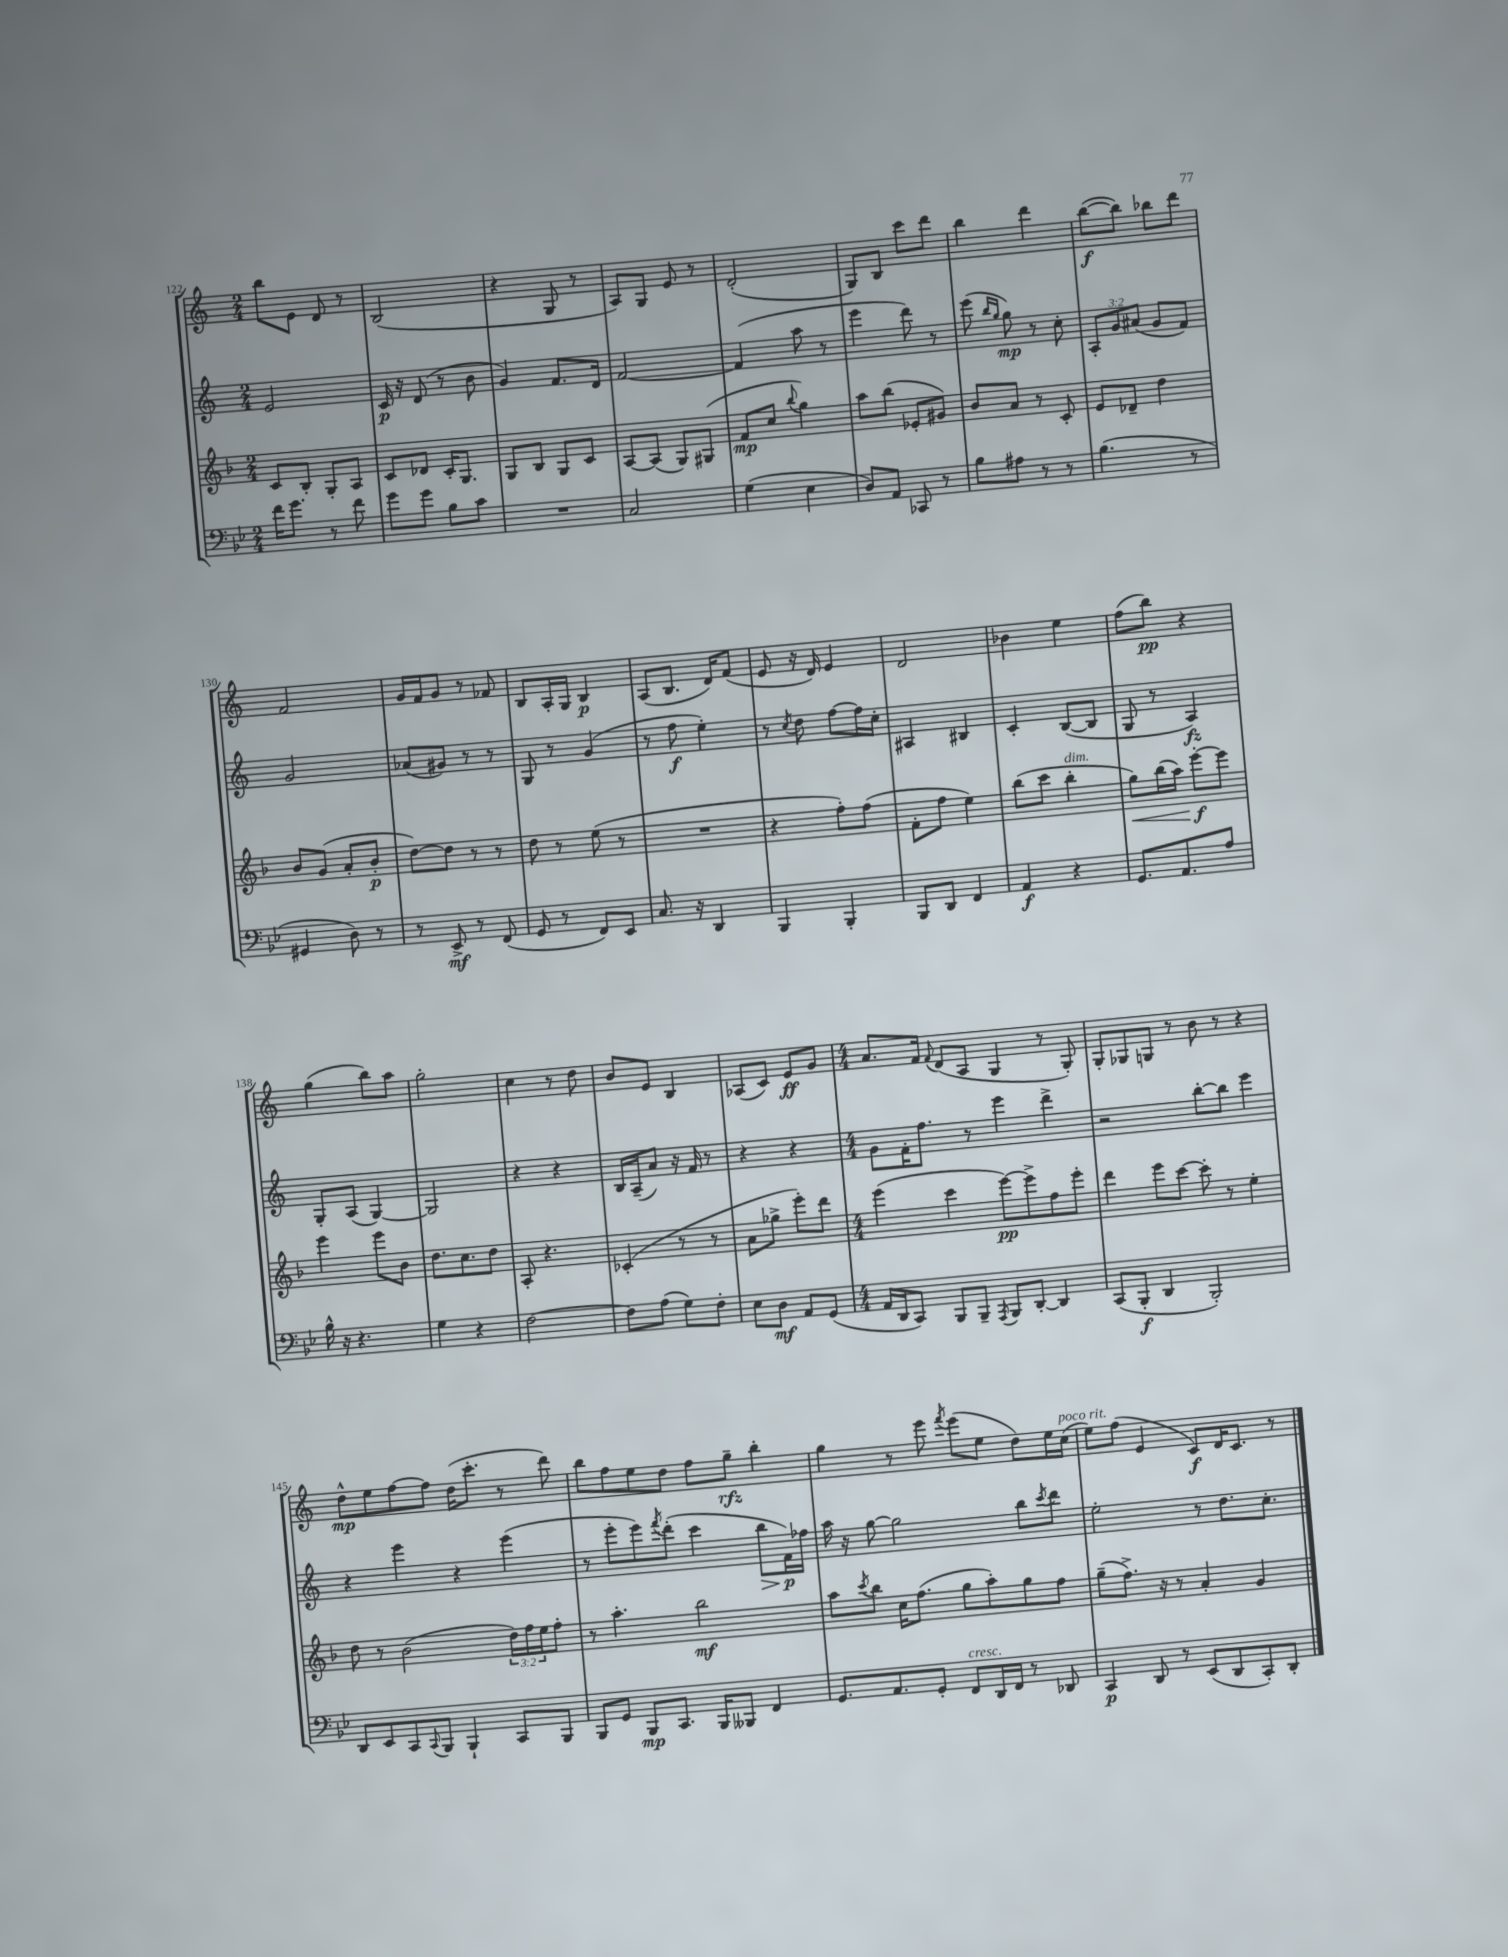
<<
\new StaffGroup <<
\new Staff = "s0" {
    \clef treble \key c \major \numericTimeSignature \time 2/4
    b''8 e'8 d'8 r8 |
    b2( |
    r4 g8 r8 |
    a8) g8 e'8 r8 |
    d'2-.( |
    g8) b8 c'''8 d'''8 |
    b''4 d'''4 |
    b''8~\f( b''8) bes''8 d'''8 |
    f'2 |
    g'16 f'16 g'8 r8 fes'8 |
    b8 a16-. g16 b4\p |
    a8( b8. d'16) f'8( |
    e'8 r16 d'16) e'4 |
    d'2 |
    bes'4 e''4 |
    f''8( b''8\pp) r4 |
    g''4( b''8) a''8 |
    g''2-. |
    c''4 r8 d''8 |
    b'8 e'8 b4 |
    aes8( c'8) e'8\ff g'8 |
    \numericTimeSignature \time 4/4 a'8. f'16 \appoggiatura { f'8 } d'8( a8 g4 r8 g8-.) |
    g8-. ges8 g8 r8 b'8 r8 r4 |
    d''8-^\mp e''8 f''8~ f''8 d''16( c'''8.-. r8 d'''8) |
    b''8 f''8 e''8 d''8 f''8 g''8--\rfz b''4-. |
    g''4 r8 e'''8 \acciaccatura { f'''8 } e'''8( e''8 d''8) e''16 c''16^\markup { \italic "poco rit." }( |
    e''8) f''8( e'4 c'8\f) d'16 c'8. r8 \bar "|." |
}
\new Staff = "s1" {
    \clef treble \key c \major \numericTimeSignature \time 2/4 \override Staff.TupletNumber.text = #tuplet-number::calc-fraction-text
    e'2 |
    c'16\p r16 d'8( r8 b'8 |
    g'4) f'8. d'16 |
    f'2~ |
    f'4( a''8 r8 |
    e'''4 d'''8) r8 |
    e'''8( \grace { b''16 g''16 } g''8\mp) r8 c''8-. |
    \tuplet 3/2 { a8-. g'8 ais'8( } g'8 f'8) |
    g'2 |
    aes'8( gis'8) r8 r8 |
    g8 r8 g'4( |
    r8 f''8\f e''4-.) |
    r8 \acciaccatura { c''8 } d''8 f''8~ f''16 c''16-. |
    ais4 bis4 |
    c'4-. b8~( b8 |
    g8 r8 a4\fz) |
    g8-. a8( g4~) |
    g2 |
    r4 r4 |
    b16 a16--( a'8) r16 f'16 r8 |
    r4 r4 |
    \numericTimeSignature \time 4/4 g'8 f'16-. f''8. r8 e'''4 d'''4-> |
    r2 b''8~-. b''8 e'''4 |
    r4 e'''4 r4 e'''4( |
    r8 e'''8-. e'''8) \acciaccatura { f'''8 } d'''8-.( c'''4 b''8\> f'16\p\!) fes''16 |
    a''16 r16 g''8~ g''2 b''8 \acciaccatura { c'''8 } d'''8 |
    e''2-. r8 d''8. c''8.-. \bar "|." |
}
\new Staff = "s2" {
    \clef treble \key f \major \numericTimeSignature \time 2/4 \override Staff.TupletNumber.text = #tuplet-number::calc-fraction-text
    c'8 bes8-. g8-. a8 |
    c'8 des'8 c'16-. g8. |
    g8 bes8 g8 c'8 |
    a8~ a8( g8) gis8( |
    f'8\mp c''8 \appoggiatura { bes''8 } g''4) |
    a''8 bes''8( ees'8-. gis'8) |
    bes'8 a'8 r8 c'8-. |
    e'8 des'8-- d''4 |
    bes'8 g'8( a'8-. bes'8-.\p |
    d''8~) d''8 r8 r8 |
    d''8 r8 e''8( r8 |
    R2 |
    r4 f''8-.) f''8( |
    f'8-. f''8 e''4) |
    bes''8( c'''8 bes''4-.^\markup { \italic "dim." } |
    g''8\<) bes''16( a''16) e'''8~-.\f\! e'''8 |
    e'''4 e'''8 bes'8 |
    d''8. c''8. d''8 |
    a8-. r4. |
    ces'4-.( r8 r8 |
    a'8 ges''8-> e'''8-.) d'''8 |
    \numericTimeSignature \time 4/4 e'''4( c'''4 e'''8~\pp) e'''8-> f''8 e'''8-. |
    d'''4 e'''8 c'''8~ c'''8-. r8 e''4-. |
    d''8 r8 bes'2( \tuplet 3/2 { d''16) f''16 e''16 } f''8-. |
    r8 a''4.-. bes''2\mf |
    a''8 \acciaccatura { c'''8 } bes''8 c''16 f''8.( g''8 a''8-.) g''8 f''8 |
    g''8--( f''8.->) r16 r8 a'4-. g'4 \bar "|." |
}
\new Staff = "s3" {
    \clef bass \key bes \major \numericTimeSignature \time 2/4
    f'16 g'8. r8 f'8 |
    g'8 g'8 bes8 c'8 |
    R2 |
    c2 |
    g4( ees4 |
    d8) a,8 ces,8 r8 |
    bes8 ais8 r8 r8 |
    bes4.( r8 |
    gis,4 d8) r8 |
    r8 ees,8->\mf r8 f,8( |
    g,8 r8 f,8) ees,8 |
    c8. r16 d,4 |
    bes,,4 bes,,4-. |
    bes,,8 d,8 f,4 |
    a,4\f r4 |
    g,8. a,8. a8 |
    bes16-^ r16 r4. |
    g4 r4 |
    f2~ |
    f8 a8( g8) f8-. |
    ees8 d8\mf a,8 g,8( |
    \numericTimeSignature \time 4/4 a,16 d,16 c,8) bes,,8 bes,,8-- \acciaccatura { a,,8 } bes,,8 d,8~-. d,4 |
    c,8( bes,,8-.\f d,4 bes,,2-.) |
    d,8 ees,8 c,8 \appoggiatura { c,8 } bes,,8 bes,,4-! c,8 bes,,8 |
    bes,,8 g,8 bes,,8\mp c,8. bes,,16 beses,,8 f,4 |
    g,8. a,8. g,8-. f,8^\markup { \italic "cresc." } d,16 f,16 r8 des,8 |
    c,4\p d,8 r8 ees,8( d,8 c,8-.) d,8-. \bar "|." |
}
>>
>>
\layout { \context { \Score currentBarNumber = #122 } }
